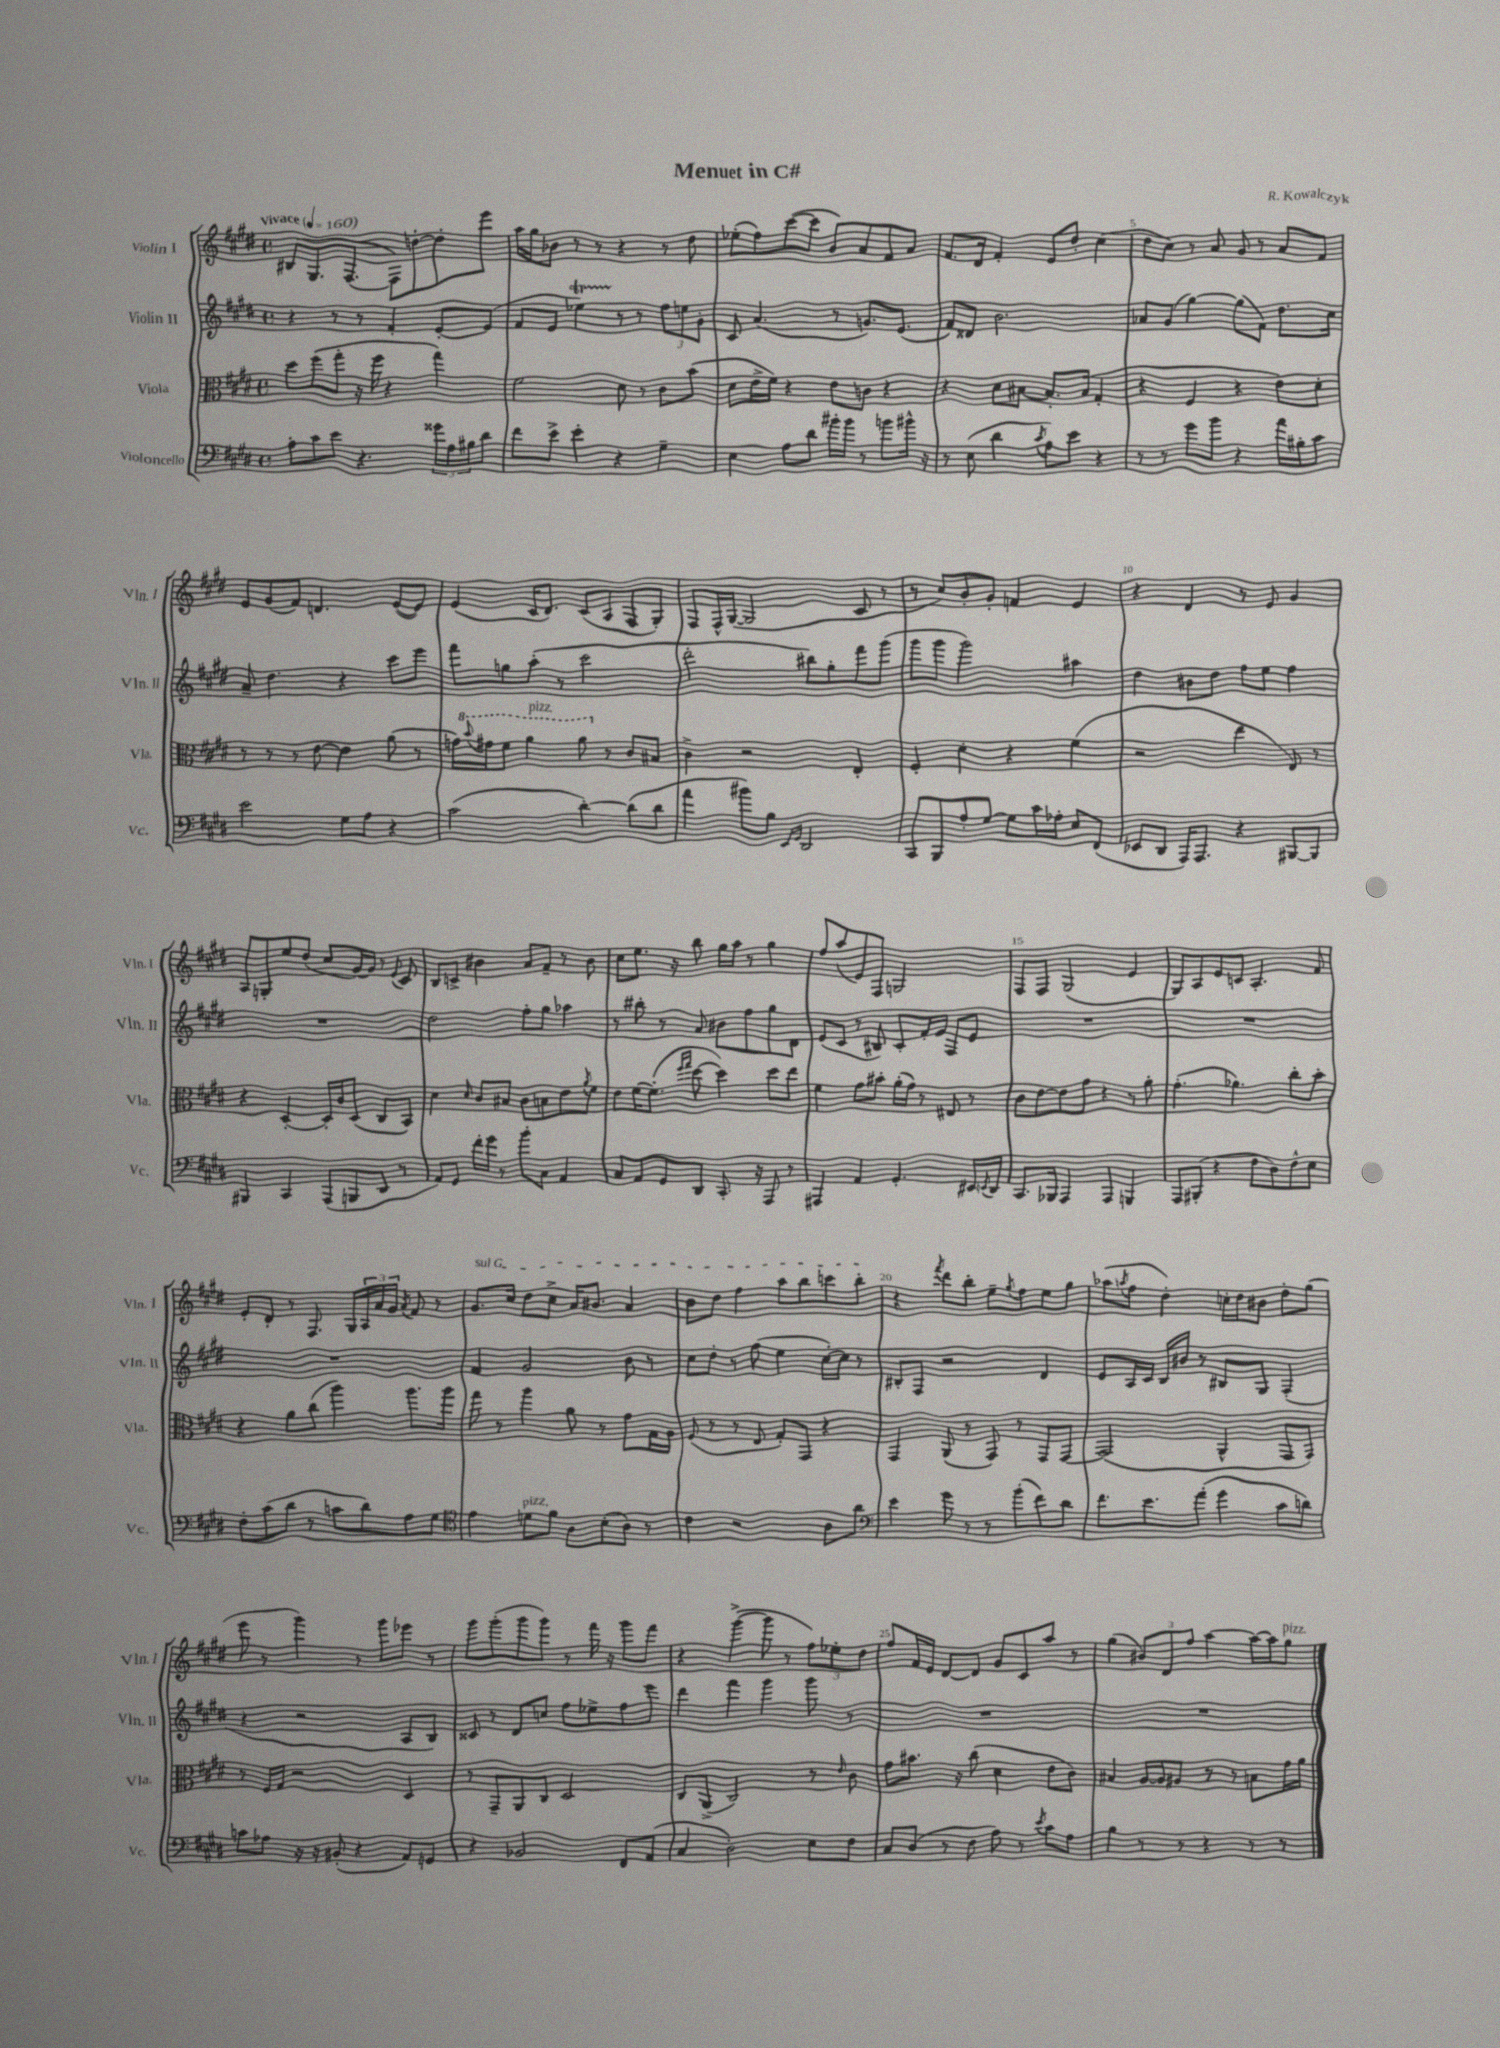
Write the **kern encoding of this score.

**kern	**kern	**kern	**kern
*staff4	*staff3	*staff2	*staff1
*clefF4	*clefC3	*clefG2	*clefG2
*k[f#c#g#d#]	*k[f#c#g#d#]	*k[f#c#g#d#]	*k[f#c#g#d#]
*M4/4	*M4/4	*M4/4	*M4/4
*met(c)	*met(c)	*met(c)	*met(c)
*MM160	*MM160	*MM160	*MM160
8A'	8dd#	4r	(8B#
8c#	(8ff#	.	8.G#
8e	8gg#'	8r	.
.	.	.	[8.F#
4.r	16r	8r	.
.	16ff#	.	.
.	4r	4f#'	8F#])
.	.	.	[8dd'
24g##	4gg#)	[8e'	8dd']
24A	.	.	.
24B#	.	.	.
8d#	.	(8e]	8eee
=	=	=	=
8f#	2f#	8f#	16aa
.	.	.	16gg#
8e^	.	8e	8b-
4e'	.	4ee-)	8r
.	.	.	8r
4r	8d#	8r	4r
.	8r	8r	.
4G#~	8c#	12ff#	8r
.	.	12ee	.
.	(8b	.	8dd#
.	.	12g#'	.
=	=	=	=
4E	8d#	8c#	(8ee-'
.	16e^	(4.a	8ff#)
.	16f#)	.	.
8A	4r	.	([8ccc#
8d#	.	.	8ccc#]
16b#'	8e	8r	8b)
16b#	.	.	.
8r	8c	8.g)	8a
8b	4r	.	8f#
.	.	(8.e	.
16b#^^	.	.	8a
16r	.	.	.
=	=	=	=
8r	4r	8f#)	8.f#
(8E	.	8d##	.
.	.	.	16d#
4d#	8d#	2.b	4f#'
.	[8B#	.	.
8qc#	.	.	.
8A)	8.B#']	.	8e
8e	.	.	8dd#'
.	(16B#	.	.
4r	4G#'	.	(4cc#
=	=	=	=
8r	4r	8a-	8dd#
8r	.	(8g#	8cc#)
8g#	4F#	[4gg#)	8r
8b	.	.	8a
4r	4r	(8gg#]	8g#
.	.	8f#)	8r
16a	8e)	8.dd#	8a
16B#'	.	.	.
8c#	8d#'	.	8f#
.	.	16cc#	.
=	=	=	=
2e	8r	8a~	8e
.	8r	4.dd#	(8g#
.	8r	.	8f#)
.	[8e	.	4.d
8G#	4e]	4r	.
8A	.	.	.
4r	(8a	8ccc#	([8e
.	8r	8eee	8e])
=	=	=	=
(2c#	16g)	8fff#	(4e
.	8qqbb	.	.
.	16gg#	.	.
.	8ff#	8gg	.
.	4aa	(8aa'	16c#
.	.	.	8.d#)
.	.	8r	.
[4d#')	8aa	2ccc#	(8c#
.	8r	.	8A
(8d#]	8c#	.	8F#
8d#	8B#	.	8G#')
=	=	=	=
4a	4c#^	2ddd#'	8F#
.	.	.	16F#^^
.	.	.	([16G#
8b#)	2r	.	2G#]
8B	.	.	.
16qqEE	.	.	.
16qqGG#	.	.	.
2DD#	.	8bb#)	.
.	.	8gg#'	.
.	4E'	8fff#	8c#
.	.	(8ggg#	8r
=	=	=	=
8CC#	4F#'	8ggg#	8r
8BBB	.	8ggg#	8cc#)
8A'	4d#'	2ggg#)	8b'
[8G#	.	.	8g#'
8G#]	4r	.	4f
16c#	.	.	.
16A-'	.	.	.
8E	(4f#	4aa#	4e
(8FF#	.	.	.
=	=	=	=
8EE-	2r	4dd#	4r
8DD#	.	.	.
16AAA)	.	8b#	4d#
8.AAA	.	.	.
.	.	8dd#	.
4r	4ee	8ff#	8r
.	.	8ee	8e
[8BBB#	8E)	4ff#	4g#
8BBB#]	8r	.	.
=	=	=	=
4BBB#	4r	1r	8A
.	.	.	8G'
4CC#	[4D#'	.	8ee
.	.	.	(8dd#
(8AAA	16D#']	.	8cc#
.	16c#	.	.
8BBB	(8D#	.	[16g#)
.	.	.	16g#]
8DD#	8C#	.	8r
.	.	.	8qqe
8r	8BB)	.	8c#
=	=	=	=
8AA)	4d#	2dd#	8B
8GG#	.	.	8c^
.	16qqd#	.	.
16f#'	8c#	.	4b#
16g#	.	.	.
8r	8B#	.	.
8b'	8c#	8ff#'	8a
8C#	8B	8gg#	8f#~
4AA	8e	4aa-	8r
.	8qa	.	.
.	8f#	.	8b#
=	=	=	=
8C#	8e	8r	8cc#
8AA	[16f#	8bb#'	8.ee
.	(8.f#']	.	.
8GG#	.	8r	.
.	.	.	16r
.	16qqff#	.	.
.	16qqgg#	.	.
8DD#	[8dd#	8a	8bb
8.CC#'	4dd#])	8b#	16gg#
.	.	.	16aa
.	.	8ff#	8r
16r	.	.	.
8AAA	8dd#	8gg#	4gg#
8r	8ee	8d#	.
=	=	=	=
4AAA#	4f#	(8e	8ff#
.	.	8c#	(8aa
4AA	8g#	8r	8e)
.	8b#'	8B#)	8F#
4.GG#'	(16a'	8c#'	2G
.	16g#)	.	.
.	8r	16f#'	.
.	.	16e	.
.	8E#	8F#	.
16EE#	8r	8e	.
8qEE	.	.	.
16DD#	.	.	.
=	=	=	=
8.CC#	8c#	1r	8F#
.	[8e	.	8F#
16BBB-	.	.	.
4AAA	8e]	.	(2G#
.	8g#	.	.
4AAA	4r	.	.
4BBB	8r	.	4e
.	8a'	.	.
=	=	=	=
8AAA	(4.g#'	1r	8G#)
(8BBB#'	.	.	8A
4r	.	.	8e
.	4.a-)	.	8c
8F#	.	.	4.A'
8D#)	.	.	.
8F#^^	8cc#'	.	.
8E	8b'	.	8f#
=	=	=	=
8F#'	4r	1r	8e'
(8c#	.	.	8d#'
8d#	8a	.	8r
8r	(8cc#	.	8.F#
8c	4aa)	.	.
.	.	.	16G#
8d#)	.	.	24A
.	.	.	24a
.	.	.	24g#
.	.	.	8qa
8A	8.aa	.	8f#
8G#	.	.	8r
.	16aa	.	.
=	=	=	=
*clefC4	*	*	*
4e	8gg#	4f#	8.g#
.	8r	.	.
.	.	.	16cc#
8d	4aa	2g#	8dd#
8f#	.	.	8cc#^
8A	8a	.	16a
.	.	.	8.b#
(8B'	8r	.	.
8A)	8g#	8b	4a
8r	16G#	8r	.
.	16A	.	.
=	=	=	=
4c#	(8F#	8cc#	8b
.	8r	8dd#'	8dd#
2r	8r	8r	4ff#
.	8E	(8ff#	.
.	8G#')	4ee	8aa
.	8GG#	.	8bb
8A	4r	[16cc#')	8ccc
.	.	16cc#]	.
8a	.	8r	8bb'
=	=	=	=
*clefF4	*	*	*
4e	4GG#	8B#'	4r
.	.	8F#	.
.	.	.	8qfff#
8g#	(8AA	2r	8ddd#
8r	8r	.	8bb'
8r	8GG#)	.	8ee~
.	.	.	8qgg#
(8b'	8r	.	8ff#
8f#)	8GG#	4d#	8ee
8d#	[8GG#	.	8gg#
=	=	=	=
8.f#	(2GG#]	8e	(8aa-
.	.	.	8qaa
.	.	16A	8ff#
8.e	.	16c#	.
.	.	16B	4dd#')
.	.	16b#	.
(8a'	.	8r	.
4g#	4AA^^	8B#	16cc'
.	.	.	16dd#
.	.	8G#	8b#
8c#	8GG#	(4F#'	8dd#'
8d)	8GG#)	.	(8gg#
=	=	=	=
8c	8r	4r	8eee
8A-	16F#	.	8r
.	16G#	.	.
16r	2r	2r	4ggg#)
16r	.	.	.
(8BB#'	.	.	.
4r	.	.	8r
.	.	.	8ggg#
8AA)	4D#	8A	8eee-
8GG	.	8B)	8r
=	=	=	=
4r	8r	8c##	8ggg#
.	8GG#~	8r	(8ggg#'
2BB-	8AA	8d#	8ggg#
.	8C#	8cc	8ggg#)
.	2D#	8ff#	8r
.	.	8ee-^	16fff#
.	.	.	16r
8FF#	.	8ff#	8ggg#
(8AA	.	8eee	8fff#
=	=	=	=
4C#	8C#	4ddd#	4r
.	(8AA^	.	.
2D#')	2C#)	4fff#	([4ggg#^
.	.	4ggg#	8ggg#]
.	.	.	8r
8E	8r	8ggg#	12ff#)
.	.	.	12ee-'
.	16qqe	.	.
8F#	8c#	8r	.
.	.	.	12dd#
=	=	=	=
8C#	8g#	1r	8ff#
(8D#	8.b#	.	16f#
.	.	.	16e
8r	.	.	[8d#
.	16r	.	.
8F#	(8cc#	.	8d#]
8A)	4d#	.	8g#
8r	.	.	8c#
8qe	.	.	.
8c#	8e	.	8aa
8A	8c#)	.	8r
=	=	=	=
4B	4B#	1r	(4gg#
8r	[16A	.	12b#)
.	16A]	.	.
.	.	.	12d#
8r	8A#	.	.
.	.	.	12ff#
4r	8r	.	[4aa
.	8r	.	.
8r	8B	.	16aa_
.	.	.	16aa]
8r	16g#	.	8gg#
.	16a	.	.
==	==	==	==
*-	*-	*-	*-
